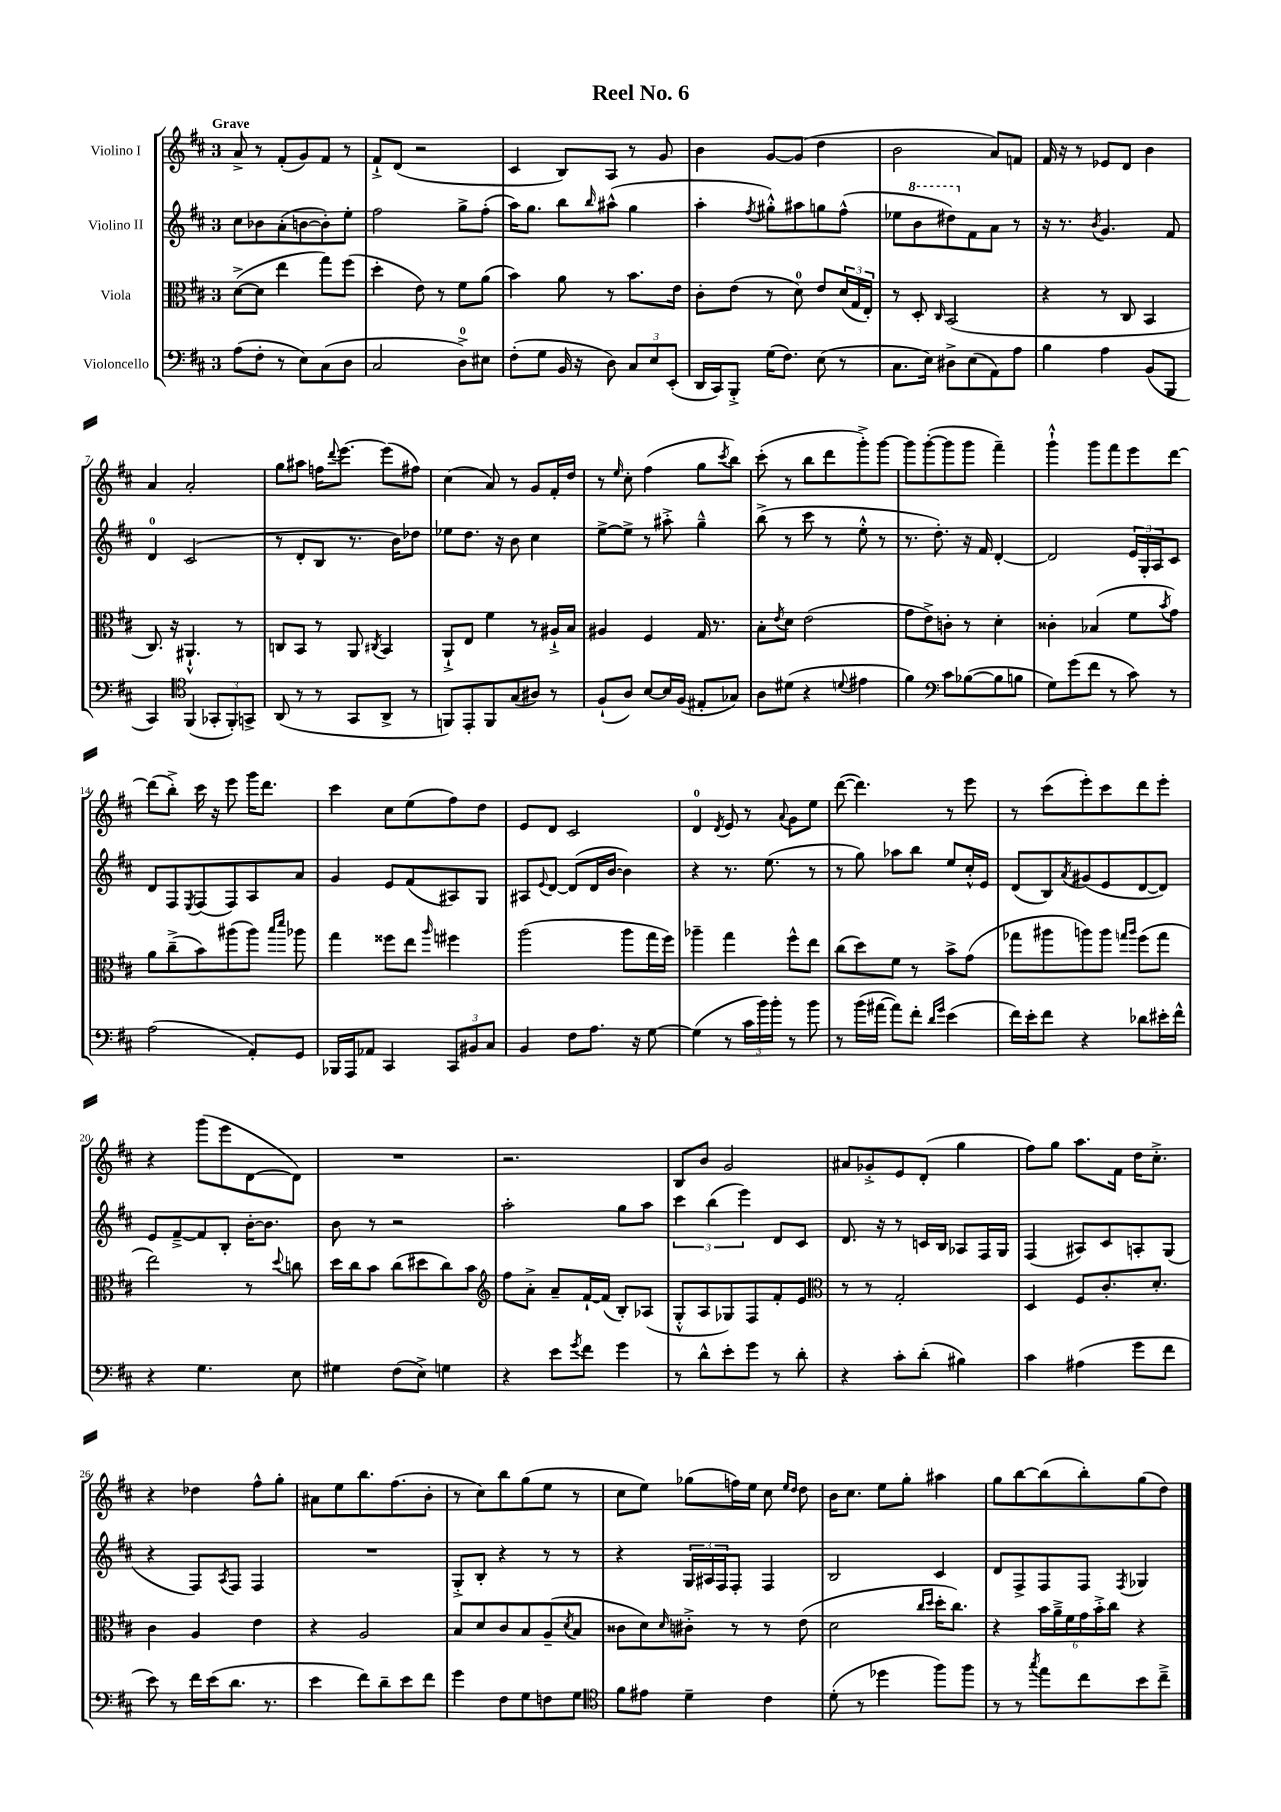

**kern	**kern	**kern	**kern
*staff4	*staff3	*staff2	*staff1
*clefF4	*clefC3	*clefG2	*clefG2
*k[f#c#]	*k[f#c#]	*k[f#c#]	*k[f#c#]
*M3/4	*M3/4	*M3/4	*M3/4
(8A	([8d^	8cc#	8a^
8F#'	8d]	8b-	8r
8r	4ee	(8a'	(8f#'
8E)	.	[8b	8g)
(8C#	8gg)	8b'])	8f#
8D	(8ff#	8ee'	8r
=	=	=	=
2C#	4dd'	2ff#	8f#`^
.	.	.	(8d
.	8e)	.	2r
.	8r	.	.
8D^)	8f#	8gg^	.
8E#	(8a	(8ff#'	.
=	=	=	=
(8F#'	4b)	16aa)	4c#
.	.	8.gg	.
8G	.	.	.
16BB	8a	8bb	8B)
16r	.	.	.
.	.	16qqbb	.
8D)	8r	(8aa#^^	8A
12C#	8.b	4gg	8r
12E	.	.	.
.	.	.	8g
(12EE'	.	.	.
.	16e	.	.
=	=	=	=
16DD	8c#'	4aa'	4b
16CC#)	.	.	.
8BBB'^	(8e	.	.
.	.	8qff#	.
(16G	8r	8gg#'^^)	[8g
8.F#)	.	.	.
.	8d)	8aa#	(8g]
(8E	8e	8gg	4dd
8r	(24d	(8ff#^^	.
.	24G	.	.
.	24E')	.	.
=	=	=	=
8.C#	8r	8ee-	2b
.	8D'	8bb	.
16E)	.	.	.
.	16qqC#	.	.
8D#^	(2BB	8ddd#)	.
(8E	.	8f#	.
8AA)	.	8a	8a)
8A	.	8r	8f
=	=	=	=
4B	4r	16r	16f#
.	.	8.r	16r
.	.	.	8r
.	.	8qb	.
4A	8r	4.g	8e-
.	8C#	.	8d
(8BB	4BB	.	4b
8BBB	.	8f#	.
=	=	=	=
4CC#)	8.C#)	4d	4a
.	16r	.	.
*clefC4	*	*	*
(4FF#	4.AA#`^^	(2c#	2a'
12GG-'	.	.	.
12FF#')	.	.	.
.	8r	.	.
12GG^	.	.	.
=	=	=	=
(8AA	8C	8r	8gg
8r	8BB	8d'	8aa#
8r	8r	8B	16ff
.	.	.	8qqddd
.	.	.	[8.eee
8GG	8AA	8.r	.
.	8qC#	.	.
8AA^	4BB	.	(8eee]
.	.	16b)	.
8r	.	8dd-	8ff#)
=	=	=	=
8FF)	8AA`^	8ee-	(4cc#
8EE'	8E	8.dd	.
8FF	4f#	.	8a)
.	.	16r	.
(8G	.	8b	8r
8A#)	8r	4cc#	8g
8r	16A#`^	.	16f#'
.	16B	.	16dd
=	=	=	=
(8F#`	4A#	[8ee^	8r
.	.	.	16qqee
8A)	.	8ee^]	8cc#'
[8B	4F#	8r	(4ff#
16B]	.	8aa#'^	.
(16F#	.	.	.
8E#'	16G	4gg~^^	8gg
.	8.r	.	.
.	.	.	8qccc#
8G-)	.	.	8bb)
=	=	=	=
8A	8B'	(8bb^	(8ccc#'
.	8qe	.	.
(8d#	8d	8r	8r
4r	(2e	8ccc#	8bb
.	.	8r	8ddd
8qqd	.	.	.
4e#	.	8ee'^^	8ggg'^)
.	.	8r	[8ggg
=	=	=	=
4f#)	8g	8.r	8ggg]
.	8e^)	.	([8ggg'
.	.	8.dd')	.
*clefF4	*	*	*
8c#	8c'	.	8ggg]
([8B-	8r	16r	8ggg
.	.	16f#	.
8B-]	4d'	[4d'	4fff#~)
8B	.	.	.
=	=	=	=
8G)	4c##'	2d]	4ggg`^^
(8g	.	.	.
8f#	(4B-	.	8ggg
8r	.	.	8fff#
8c#)	8f#	24e	8eee
.	.	24G'	.
.	.	24A	.
.	8qb	.	.
8r	8g)	8c#	[8ddd
=	=	=	=
(2A	8a	8d	(8ddd]
.	(8cc#~^	8F#	8bb'^)
.	.	8qE	.
.	8b)	(8F#	16ccc#
.	.	.	16r
.	(8aa#	8F#)	8eee
8AA')	8aa#)	8A	16ggg
.	.	.	8.ddd
.	16qqbb	.	.
.	16qqddd	.	.
8GG	8aa-	8a	.
=	=	=	=
16BBB-	4gg	4g	4ccc#
16AAA	.	.	.
8AA-	.	.	.
4CC#	8ff##	8e	8cc#
.	8ee	(8f#	(8ee
.	16qqaa	.	.
12CC#	4ff#	8A#)	8ff#)
12BB#	.	.	.
.	.	8G	8dd
12C#	.	.	.
=	=	=	=
4BB	(2aa	8A#	8e
.	.	8qqe	.
.	.	[8d	8d
8F#	.	(8d]	2c#
8.A	.	16d	.
.	.	[16b	.
.	8aa	4b])	.
16r	.	.	.
[8G	16gg	.	.
.	16ff#)	.	.
=	=	=	=
(4G]	4aa-~	4r	4d
.	.	.	8qd
8r	4gg	8.r	8e
24c#	.	.	8r
24b)	.	.	.
.	.	(8.ee	.
24b'	.	.	.
.	.	.	8qqa
8r	8ff#^^	.	8g
8b	8ee	8r	8ee
=	=	=	=
8r	(8cc#	8r	([8ddd
(16b	8dd)	8gg)	4.ddd])
[16a#	.	.	.
8a#])	8f#	8aa-	.
8f#'	8r	8bb	.
16qqd	.	.	.
16qqg	.	.	.
(4e	8b^	8ee	8r
.	(8g	16cc#'^^	8eee
.	.	16e	.
=	=	=	=
16f#)	8gg-	(8d	8r
16e'	.	.	.
8f#	8aa#	8B)	(8ccc#
.	.	8qa	.
4r	8aa)	(8g#	8eee')
.	8aa	8e	8ccc#
.	16qqgg	.	.
.	16qqaa	.	.
8d-	(8ff#	[8d	8ddd
16e#'	8gg	8d])	8eee'
16f#^^	.	.	.
=	=	=	=
4r	2ee)	8e	4r
.	.	[8f#~^	.
4.G	.	8f#]	(8ggg
.	.	8B'	8eee
.	8r	[16b'	[8d
.	.	8.b]	.
.	8qqdd	.	.
8E	8cc	.	8d])
=	=	=	=
4G#	16dd	8b	2.r
.	16cc#	.	.
.	8b	8r	.
(8F#	(8cc#	2r	.
8E^)	8dd#	.	.
4G	8cc#)	.	.
.	8b	.	.
=	=	=	=
*	*clefG2	*	*
4r	8ff#	2aa'	2.r
.	8a'^	.	.
8e	8a~	.	.
8qg	.	.	.
8f#	[16f#`	.	.
.	(16f#]	.	.
4g	8B')	8gg	.
.	(8A-	8aa	.
=	=	=	=
8r	8G'^^	6ccc#	8B
8d^^	8A	.	8b
.	.	(6bb	.
8e'	8G-)	.	2g
.	.	6eee)	.
8g	8F#	.	.
8r	8f#'	8d	.
8d'	8e	8c#	.
=	=	=	=
*	*clefC3	*	*
4r	8r	8.d	8a#
.	8r	.	8g-'^
.	.	16r	.
8c#'	2G'	8r	8e
(8d'	.	16c	(8d'
.	.	16B	.
4B#)	.	8A-	4gg
.	.	16F#	.
.	.	16G	.
=	=	=	=
4c#	4D	(4F#	8ff#)
.	.	.	8gg
(4A#	8F#	8A#)	8.aa
.	8.c#'	8c#	.
.	.	.	16f#
8g	.	8A'	16dd
.	8.d'	.	8.cc#'^
8f#	.	(8G	.
=	=	=	=
8e)	4c#	4r	4r
8r	.	.	.
16f#	4A	8F#)	4dd-
(16e	.	.	.
.	.	8qA	.
8.d	.	8F#	.
.	4e	4F#	8ff#^^
8.r	.	.	.
.	.	.	8gg'
=	=	=	=
4e	4r	2.r	8a#
.	.	.	8ee
8f#)	2A	.	8.bb
8d~	.	.	.
.	.	.	(8.ff#
8e	.	.	.
8f#	.	.	8b'
=	=	=	=
4g	8B	8G'^	8r
.	8d	8B'	8cc#)
8F#	8c#	4r	8bb
8G	8B	.	(8gg
8F	(8A~	8r	8ee
.	8qd	.	.
8G	8B	8r	8r
=	=	=	=
*clefC4	*	*	*
8f#	8c##	4r	8cc#
8e#	8d)	.	8ee)
.	16qqd	.	.
4d~	8c#'^	24G	(8gg-
.	.	24A#	.
.	.	24F#	.
.	8r	8F#'	16ff)
.	.	.	16ee
4c#	8r	4F#	8cc#
.	.	.	16qqee
.	.	.	16qqdd
.	(8e	.	8dd
=	=	=	=
(8d'	2d	2B	16b
.	.	.	8.cc#
8r	.	.	.
4dd-	.	.	8ee
.	.	.	8gg'
.	16qqcc#	.	.
.	16qqdd	.	.
8ff#)	16dd'	4c#	4aa#
.	8.cc#)	.	.
8ff#	.	.	.
=	=	=	=
8r	4r	8d	8gg
8r	.	8F#^	[8bb
8qgg	.	.	.
8ee	24b	8F#	(8bb]
.	24a~^	.	.
.	24f#	.	.
8cc#	24g	8F#	8bb')
.	24b'^	.	.
.	24cc#	.	.
.	.	8qF#	.
8b	4r	4G-	(8gg
8cc#~^	.	.	8dd)
==	==	==	==
*-	*-	*-	*-
